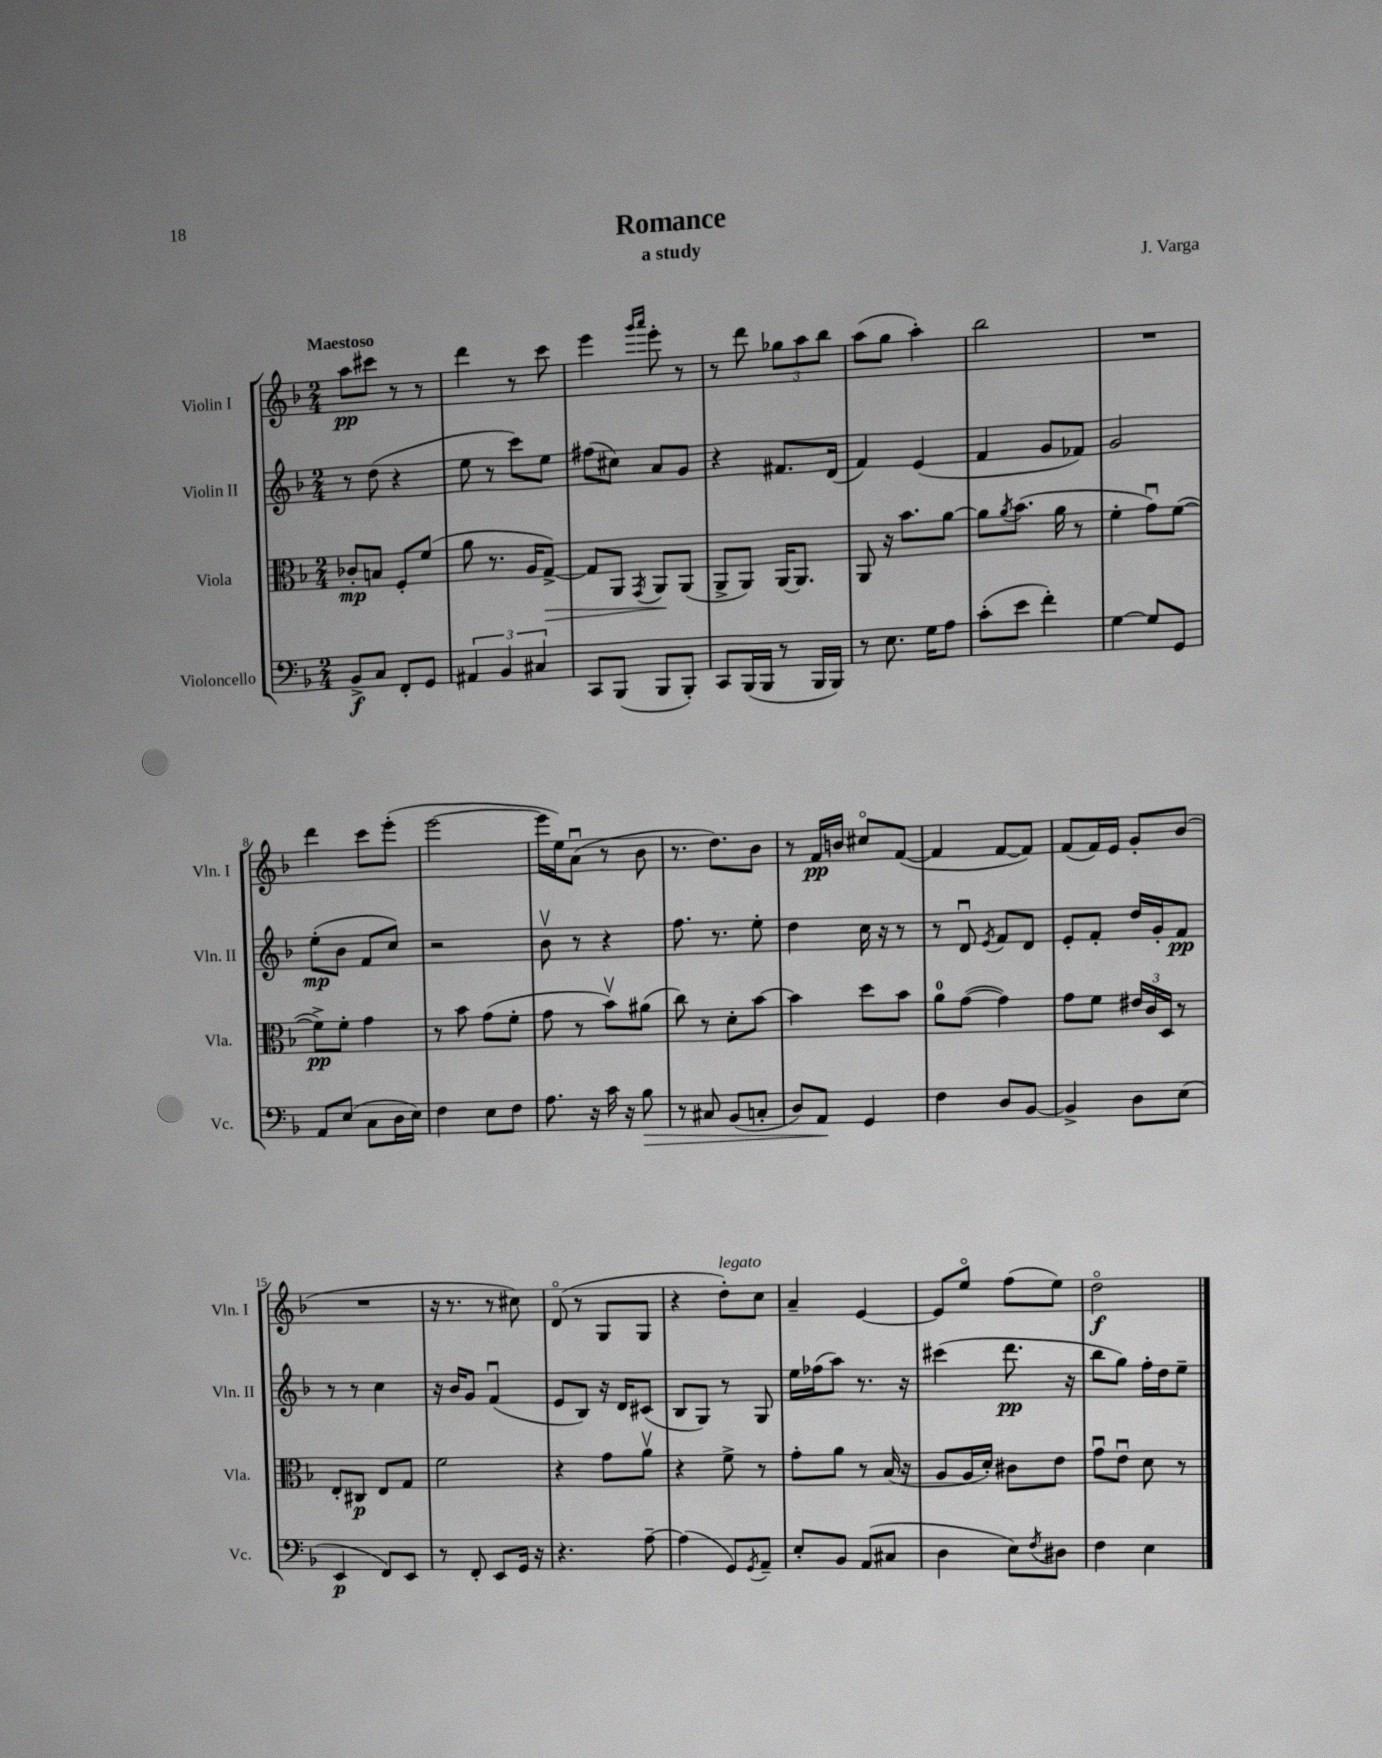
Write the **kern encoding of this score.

**kern	**dynam	**kern	**dynam	**kern	**dynam	**kern	**dynam
*part4	*part4	*part3	*part3	*part2	*part2	*part1	*part1
*staff4	*staff4	*staff3	*staff3	*staff2	*staff2	*staff1	*staff1
*I"Violoncello	*	*I"Viola	*	*I"Violin II	*	*I"Violin I	*
*I'Vc.	*	*I'Vla.	*	*I'Vln. II	*	*I'Vln. I	*
*clefF4	*	*clefC3	*	*clefG2	*	*clefG2	*
*k[b-]	*	*k[b-]	*	*k[b-]	*	*k[b-]	*
*M2/4	*	*M2/4	*	*M2/4	*	*M2/4	*
=1	=1	=1	=1	=1	=1	=1	=1
!	!	!	!	!	!	!LO:TX:a:B:t=Maestoso	!
8BB-^/L	f	8c-X'/L	mp	8r	.	8aa\L	pp
8C/J	.	8Bn/J	.	(8dd\	.	8ccc#X\J	.
8FF'/L	.	8F'/L	.	4r	.	8r	.
8GG/J	.	(8f/J	.	.	.	8r	.
=2	=2	=2	=2	=2	=2	=2	=2
6AA#X/	.	8a\	.	8ee\	.	4ddd\	.
.	.	8.r	.	8r	.	.	.
6BB-/	.	.	.	.	.	.	.
.	.	.	.	8ccc\L)	.	8r	.
.	.	16A/KL	.	.	.	.	.
6C#X/	.	.	.	.	.	.	.
!	!	!	!LO:HP:b	!	!	!	!
.	.	[8G^/J)	>	8ee\J	.	8ccc\	.
=3	=3	=3	=3	=3	=3	=3	=3
8CC/L	.	8G/L]	.	(8ff#X\L	.	4eee\	.
(8BBB-/J	.	8AA/J	.	8cc#X\J)	.	.	.
.	.	.	.	.	.	16qqggg/LL	.
.	.	8qGG/	.	.	.	16qqaaa/JJ	.
8BBB-/L	.	8AA/L	.	8a/L	.	8eee'\	.
8BBB-'/J)	.	(8AA/J	]	8g/J	.	8r	.
=4	=4	=4	=4	=4	=4	=4	=4
8CC/L	.	8AA^/L	.	4r	.	8r	.
(16BBB-/L	.	8AA/J)	.	.	.	8ddd\	.
16BBB-/JJ	.	.	.	.	.	.	.
8r	.	[16AA/KL	.	8.f#X/L	.	12gg-X\L	.
.	.	8.AA/J]	.	.	.	.	.
.	.	.	.	.	.	12aa\	.
16BBB-/LL	.	.	.	.	.	.	.
.	.	.	.	.	.	12bb-\J	.
16BBB-/JJ)	.	.	.	(16d/Jk	.	.	.
=5	=5	=5	=5	=5	=5	=5	=5
8r	.	8AA/	.	4f/)	.	(8aa\L	.
8.E\	.	16r	.	.	.	8gg\J	.
.	.	8.b-\L	.	.	.	.	.
.	.	.	.	(4e/	.	4aa'\)	.
16G\KL	.	.	.	.	.	.	.
8A\J	.	[8a\J	.	.	.	.	.
=6	=6	=6	=6	=6	=6	=6	=6
(8c'\L	.	8a\L]	.	4f/	.	2bb-\	.
.	.	8qa/	.	.	.	.	.
8e\J	.	(8.b-\J	.	.	.	.	.
4f'\)	.	.	.	8g/L	.	.	.
.	.	16a\	.	.	.	.	.
.	.	8r	.	8f-X/J)	.	.	.
=7	=7	=7	=7	=7	=7	=7	=7
[4G\	.	4f'\	.	2g/	.	2r	.
8G/L]	.	8gu\L)	.	.	.	.	.
8GG/J	.	([8f\J	.	.	.	.	.
!!LO:LB:g=z
=8	=8	=8	=8	=8	=8	=8	=8
8AA/L	.	8f^\L])	pp	(8ee'\L	mp	4ddd\	.
(8E/J	.	8f'\J	.	8b-\J	.	.	.
8C\L	.	4g\	.	8f/L	.	8ccc\L	.
16D\L	.	.	.	8cc/J)	.	(8eee'\J	.
16E\JJ)	.	.	.	.	.	.	.
=9	=9	=9	=9	=9	=9	=9	=9
4F\	.	8r	.	2r	.	[2eee\	.
.	.	8b-\	.	.	.	.	.
8E\L	.	(8g\L	.	.	.	.	.
8F\J	.	8f'\J	.	.	.	.	.
=10	=10	=10	=10	=10	=10	=10	=10
8.A\	.	8g\	.	8b-v\	.	16eee\LL]	.
.	.	.	.	.	.	16ee\J)	.
.	.	8r	.	8r	.	(8au\J	.
16r	.	.	.	.	.	.	.
16c\	.	8b-v\L)	.	4r	.	8r	.
16r	.	.	.	.	.	.	.
!	!LO:HP:b	!	!	!	!	!	!
8B-\	>	(8a#X\J	.	.	.	8b-\	.
=11	=11	=11	=11	=11	=11	=11	=11
8r	.	8cc\)	.	8.ff\	.	8.r	.
8C#X/	.	8r	.	.	.	.	.
.	.	.	.	8.r	.	8.dd\L)	.
(8BB-/L	.	8d'\L	.	.	.	.	.
8Cn'/J	.	[8b-\J	.	8ee'\	.	8b-\J	.
=12	=12	=12	=12	=12	=12	=12	=12
8D/L)	.	4b-\]	.	4dd\	.	8r	.
8AA/J	.	.	.	.	.	16f/LL	pp
.	.	.	.	.	.	16bn/JJ	.
4GG/	]	8dd\L	.	16cc\	.	8cc#X/L	.
.	.	.	.	16r	.	.	.
.	.	8b-\J	.	8r	.	([8f/J	.
=13	=13	=13	=13	=13	=13	=13	=13
4F\	.	8a\L	.	8r	.	4f/]	.
.	.	([8g\J	.	8du/	.	.	.
.	.	.	.	8qe/	.	.	.
8D/L	.	4g\])	.	8f/L	.	[8f/L	.
[8BB-/J	.	.	.	8d/J	.	8f/J])	.
=14	=14	=14	=14	=14	=14	=14	=14
4BB-^/]	.	8g\L	.	8e'/L	.	(8f/L	.
.	.	8f\J	.	8f'/J	.	16f/L)	.
.	.	.	.	.	.	16e/JJ	.
8D\L	.	24e#X/LL	.	16dd/LL	.	8g'/L	.
.	.	24c/	.	.	.	.	.
.	.	.	.	16g'/J	.	.	.
.	.	24D/JJ	.	.	.	.	.
(8E\J	.	8r	.	8f/J	pp	(8b-/J	.
!!LO:LB:g=z
=15	=15	=15	=15	=15	=15	=15	=15
4EE/	p	8E'/L	.	8r	.	2r	.
.	.	8C#X/J	p	8r	.	.	.
8FF/L)	.	8E/L	.	4cc\	.	.	.
8EE/J	.	8G/J	.	.	.	.	.
=16	=16	=16	=16	=16	=16	=16	=16
8r	.	2f\	.	16r	.	16r	.
.	.	.	.	16b-/KL	.	8.r	.
8FF'/	.	.	.	8g/J	.	.	.
8EE/L	.	.	.	(4fu/	.	8r	.
16GG/Jk	.	.	.	.	.	8cc#X\)	.
16r	.	.	.	.	.	.	.
=17	=17	=17	=17	=17	=17	=17	=17
4.r	.	4r	.	8e/L	.	(8d/	.
.	.	.	.	8B-/J)	.	8r	.
.	.	8g\L	.	16r	.	8G/L	.
.	.	.	.	16d/KL	.	.	.
[8A~\	.	8av\J	.	(8c#X/J	.	8G/J	.
=18	=18	=18	=18	=18	=18	=18	=18
(4A\]	.	4r	.	8B-/L	.	4r	.
.	.	.	.	8G/J)	.	.	.
!	!	!	!	!	!	!LO:TX:a:i:t=legato	!
8GG/L)	.	8f^\	.	8r	.	8dd'\L)	.
8qGG/	.	.	.	.	.	.	.
8AA~/J	.	8r	.	8G/	.	8cc\J	.
=19	=19	=19	=19	=19	=19	=19	=19
8E'/L	.	8g'\L	.	16ee\LL	.	4a~/	.
.	.	.	.	(16ff-X\J	.	.	.
8BB-/J	.	8a\J	.	8aa\J)	.	.	.
(8AA/L	.	8r	.	8.r	.	[4e/	.
8C#X/J	.	(16B-/	.	.	.	.	.
.	.	16r	.	16r	.	.	.
=20	=20	=20	=20	=20	=20	=20	=20
4D\	.	8A/L	.	(4ccc#X\	.	8e/L]	.
.	.	16A/L	.	.	.	8ee/J	.
.	.	16d'/JJ)	.	.	.	.	.
8E\L)	.	8c#X\L	.	8.ddd\	pp	(8ff\L	.
8qF/	.	.	.	.	.	.	.
8D#X\J	.	8e\J	.	.	.	8ee\J)	.
.	.	.	.	16r	.	.	.
=21	=21	=21	=21	=21	=21	=21	=21
4F\	.	8gu\L	.	8bb-\L	.	2dd\	f
.	.	8eu\J	.	8gg\J)	.	.	.
4E\	.	8d\	.	16ff'\LL	.	.	.
.	.	.	.	16dd\J	.	.	.
.	.	8r	.	8ee~\J	.	.	.
==	==	==	==	==	==	==	==
*-	*-	*-	*-	*-	*-	*-	*-
